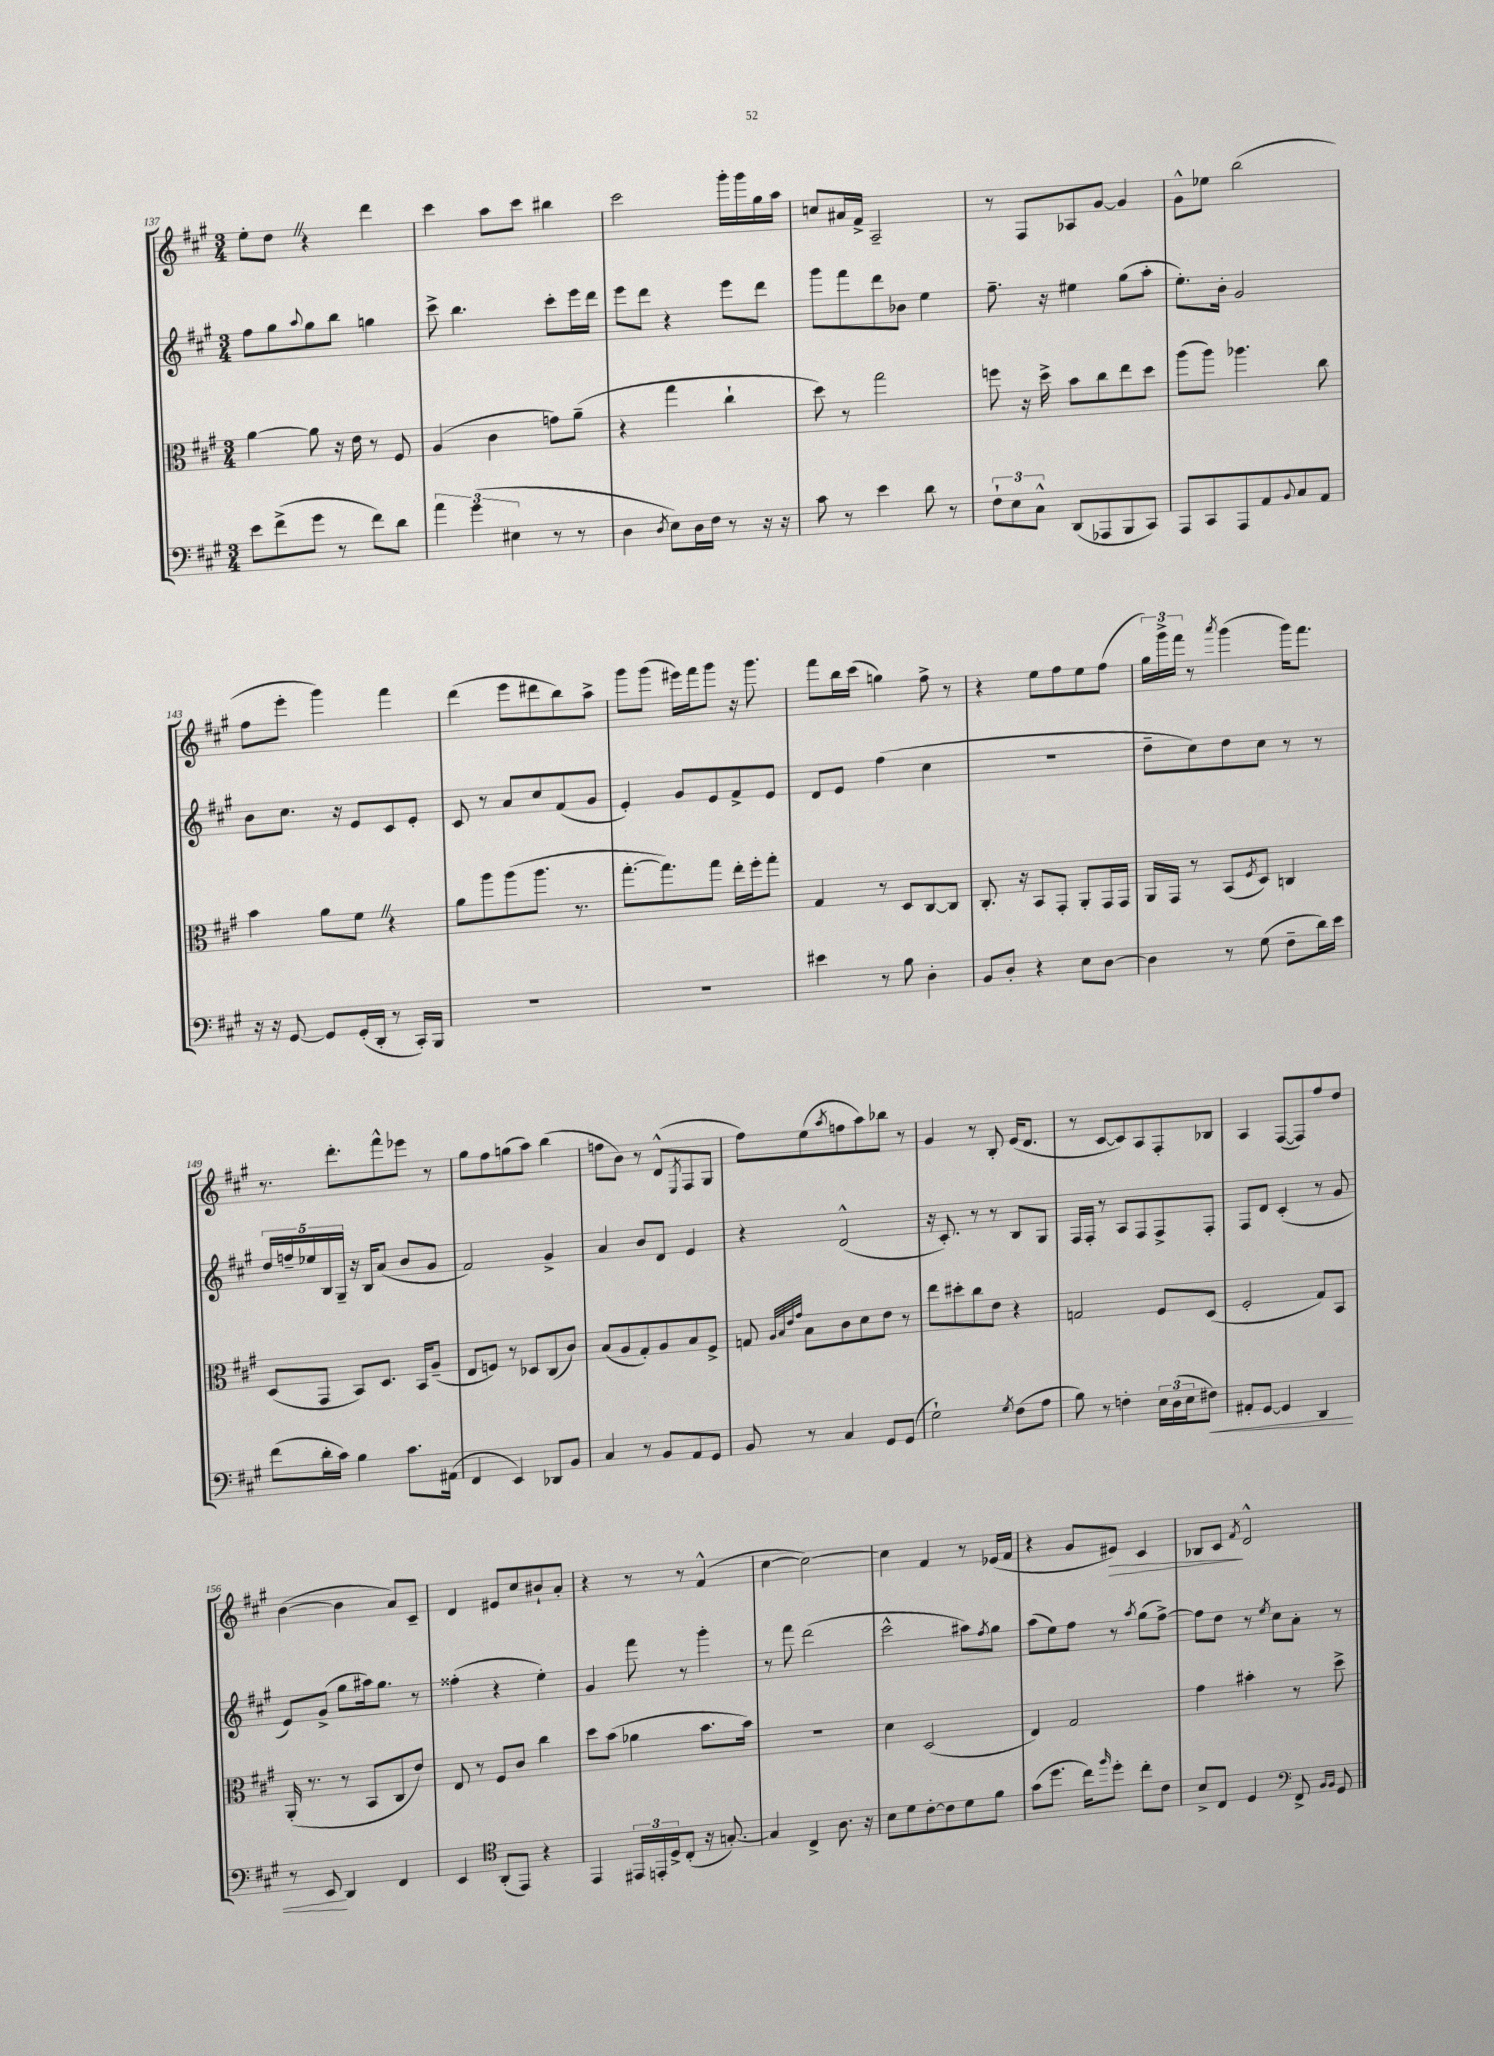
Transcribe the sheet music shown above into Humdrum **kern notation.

**kern	**kern	**kern	**kern
*staff4	*staff3	*staff2	*staff1
*clefF4	*clefC3	*clefG2	*clefG2
*k[f#c#g#]	*k[f#c#g#]	*k[f#c#g#]	*k[f#c#g#]
*M3/4	*M3/4	*M3/4	*M3/4
8e	[4a	8ff#	8ee'
(8f#^	.	8gg#	8dd
.	.	8qqaa	.
8g#	8a]	8gg#	4r
8r	16r	8bb	.
.	16e	.	.
8f#)	8r	4gg	4ddd
8d	8F#	.	.
=	=	=	=
6a	(4A	8ccc#^	4ccc#
.	.	4.bb	.
(6g#	.	.	.
.	4c#	.	8aa
6E#	.	.	.
.	.	.	8ccc#
8r	8g)	8ccc#'	4bb#
8r	(8a~	16eee	.
.	.	16ddd	.
=	=	=	=
4D	4r	8eee	2ccc#
.	.	8ddd	.
8qD	.	.	.
8E)	4gg#	4r	.
16D	.	.	.
16F#	.	.	.
8r	4cc#`	8eee	16ggg#'
.	.	.	16ggg#
16r	.	8ddd	16gg#
16r	.	.	16aa
=	=	=	=
8c#	8dd)	8ggg#	8cc
8r	8r	8fff#	16a#
.	.	.	16f#^
4e	2gg#	8ddd	2A~
.	.	8b-	.
8d	.	4ee	.
8r	.	.	.
=	=	=	=
12F#`	8ff	8.ff#~	8r
12E	.	.	.
.	16r	.	8F#
12C#^^	.	.	.
.	16dd^	16r	.
(8DD	8b	4ee#	8A-
8AAA-	8cc#	.	[8g#
8BBB	8ee	(8gg#	4g#]
8CC#)	8dd	8aa'	.
=	=	=	=
8AAA	(8aa	8.ee')	8g#^^
8CC#	8aa)	.	8ee-
.	.	16b'	.
8AAA	4.aa-	2g#	(2bb
8AA	.	.	.
8qqBB	.	.	.
8C#	.	.	.
8AA	8cc#	.	.
=	=	=	=
16r	4b	8b	8ff#
16r	.	.	.
[8GG#	.	8.cc#	8eee'
8GG#]	8a	.	4ggg#)
.	.	16r	.
(16GG#'	8f#	8e	.
16DD'	.	.	.
8r	4r	8c#	4fff#
16CC#')	.	8e'	.
16BBB	.	.	.
=	=	=	=
2.r	8a	8c#	(4ddd
.	8aa	8r	.
.	(8aa	8a	8eee
.	8.aa	8cc#	8ddd#
.	.	(8f#	8bb)
.	8.r	.	.
.	.	8g#	8aa^
=	=	=	=
2.r	[8.gg#'	4e')	8ggg#
.	.	.	(8ggg#
.	8.gg#])	.	.
.	.	8g#	16eee#)
.	.	.	16fff#
.	8gg#	8e	8ggg#
.	16ee'	8f#^	16r
.	16ff#'	.	8.ggg#
.	8gg#'	8e	.
=	=	=	=
4e#	4G#	8d	8fff#
.	.	8e	16bb
.	.	.	(16ccc#
8r	8r	(4ff#	4gg)
8B	8D	.	.
4D'	[8C#	4cc#	8ff#^
.	8C#]	.	8r
=	=	=	=
8BB	8.C#'	2.r	4r
8D'	.	.	.
.	16r	.	.
4r	8BB	.	8ee
.	8GG#'	.	8ff#
8E	8AA'	.	8ee
[8D	16GG#	.	(8ff#
.	16GG#	.	.
=	=	=	=
4D]	16AA	8dd~	24gg#)
.	.	.	24ggg#^
.	16GG#	.	.
.	.	.	24fff#
.	8r	8cc#)	8r
.	.	.	8qaaa
8r	(8BB	8dd	(4ggg#
.	8qF#	.	.
(8G#	8D)	8cc#	.
8F#~	4C	8r	16ggg#)
.	.	.	8.fff#
16d)	.	8r	.
16e	.	.	.
=	=	=	=
(8f#	(8D	20dd	8.r
.	.	20ff~	.
.	.	20ee-	.
16d'	8GG#	.	.
.	.	20B	.
16c#)	.	.	8.ddd'
.	.	20G#~	.
4B	8BB)	16r	.
.	.	16B	.
.	8.D	(8a	8fff#^^
8.c#	.	8b	8eee-
.	16BB	.	.
.	(8A~	8g#	8r
(16AA#	.	.	.
=	=	=	=
4FF#	8E	2f#)	8gg#
.	8F)	.	8ff#
4EE)	8r	.	(8gg
.	8D-	.	8aa)
8DD-	(8C#	4g#^	(4bb
8BB	8c#)	.	.
=	=	=	=
4C#	(8B	4a	8ff
.	8A	.	8b)
8r	8G#')	8b	8r
8BB	8A	8d	(8d^^
.	.	.	8qE
8AA	8B	4e	8F#
8GG#	8F#^	.	8G#
=	=	=	=
8BB	8G	4r	8ff#)
.	32qqA	.	.
.	32qqB	.	.
.	32qqe	.	.
.	32qqg#	.	.
8r	8B	.	(8ee
.	.	.	8qaa
4C#	8c#	(2d^^	8ff
.	8d	.	8aa)
8GG#	8e	.	8bb-
(8GG#	8r	.	8r
=	=	=	=
2G#`)	8ee	16r	4g#
.	.	8.c#')	.
.	8dd#'	.	.
.	8cc#	8r	8r
.	8e	8r	8B'
8qG#	.	.	.
(8F#	4r	8B	(16e
.	.	.	8.d
8A	.	8G#	.
=	=	=	=
8B)	2G	16F#	8r
.	.	16F#'	.
8r	.	8r	[8c#
4F'	.	8A	8c#])
.	.	8F#	8A
24E	8F#	8F#^	8F#'
(24D	.	.	.
24E	.	.	.
8F#)	(8D	8F#'	8B-
=	=	=	=
8AA#'	2F#'	8F#	4A
[8GG#	.	8d	.
4GG#]	.	(4c#'	([8F#
.	.	.	8F#])
4DD	8G#)	8r	8ff#
.	8BB	8g#	8dd
=	=	=	=
8r	(16AA'	8e)	([4b
.	8.r	.	.
8EE	.	(8g#^	.
4DD	8r	8gg#	4b]
.	8BB	16aa#)	.
.	.	8.gg#	.
4FF#	8C#	.	8a)
.	8e)	8r	8c#~
=	=	=	=
4EE	8E	(4ff##'	4d
.	8r	.	.
*clefC4	*	*	*
(8AA'	8F#	4r	8e#
8EE)	8c#	.	8cc#
4r	4cc#	4ee')	8b#`
.	.	.	8a'
=	=	=	=
4EE	8dd	4g#	4r
.	(8b	.	.
24EE#	4a-	8fff#	8r
24EE'	.	.	.
24D^	.	.	.
(8C#'	.	8r	8r
16r	8.b	4ggg#'	(4f#^^
[8.G')	.	.	.
.	16b)	.	.
=	=	=	=
4G]	2.r	8r	[4cc#
.	.	8fff#	.
4C#^	.	(2ddd	2cc#_)
8.A	.	.	.
16r	.	.	.
=	=	=	=
8B	4d	2ccc#^^	4cc#]
8d	.	.	.
[8c#'	(2D	.	4f#
8c#]	.	.	.
8d	.	8aa#)	8r
.	.	8qff#	.
8f#	.	8gg#	(16e-
.	.	.	16f#
=	=	=	=
(8g#	4E)	(8aa	4r
8.dd	.	8ee)	.
.	2G#	8ff#	8g#
16cc#)	.	.	.
16qqff#	.	.	.
8dd'	.	8r	8e#)
.	.	8qaa	.
8cc#'	.	(8gg#	4c#
8c#	.	[8ff#^)	.
=	=	=	=
8B^	4g#	8ff#]	8B-
8C#	.	8dd	8c#
.	.	.	8qf#
4D	4b#'	8r	2d^^
.	.	8qee	.
.	.	8cc#	.
*clefF4	*	*	*
8FF#^	8r	8a'	.
16qqBB	.	.	.
16qqBB	.	.	.
8GG#	8dd^	8r	.
==	==	==	==
*-	*-	*-	*-
